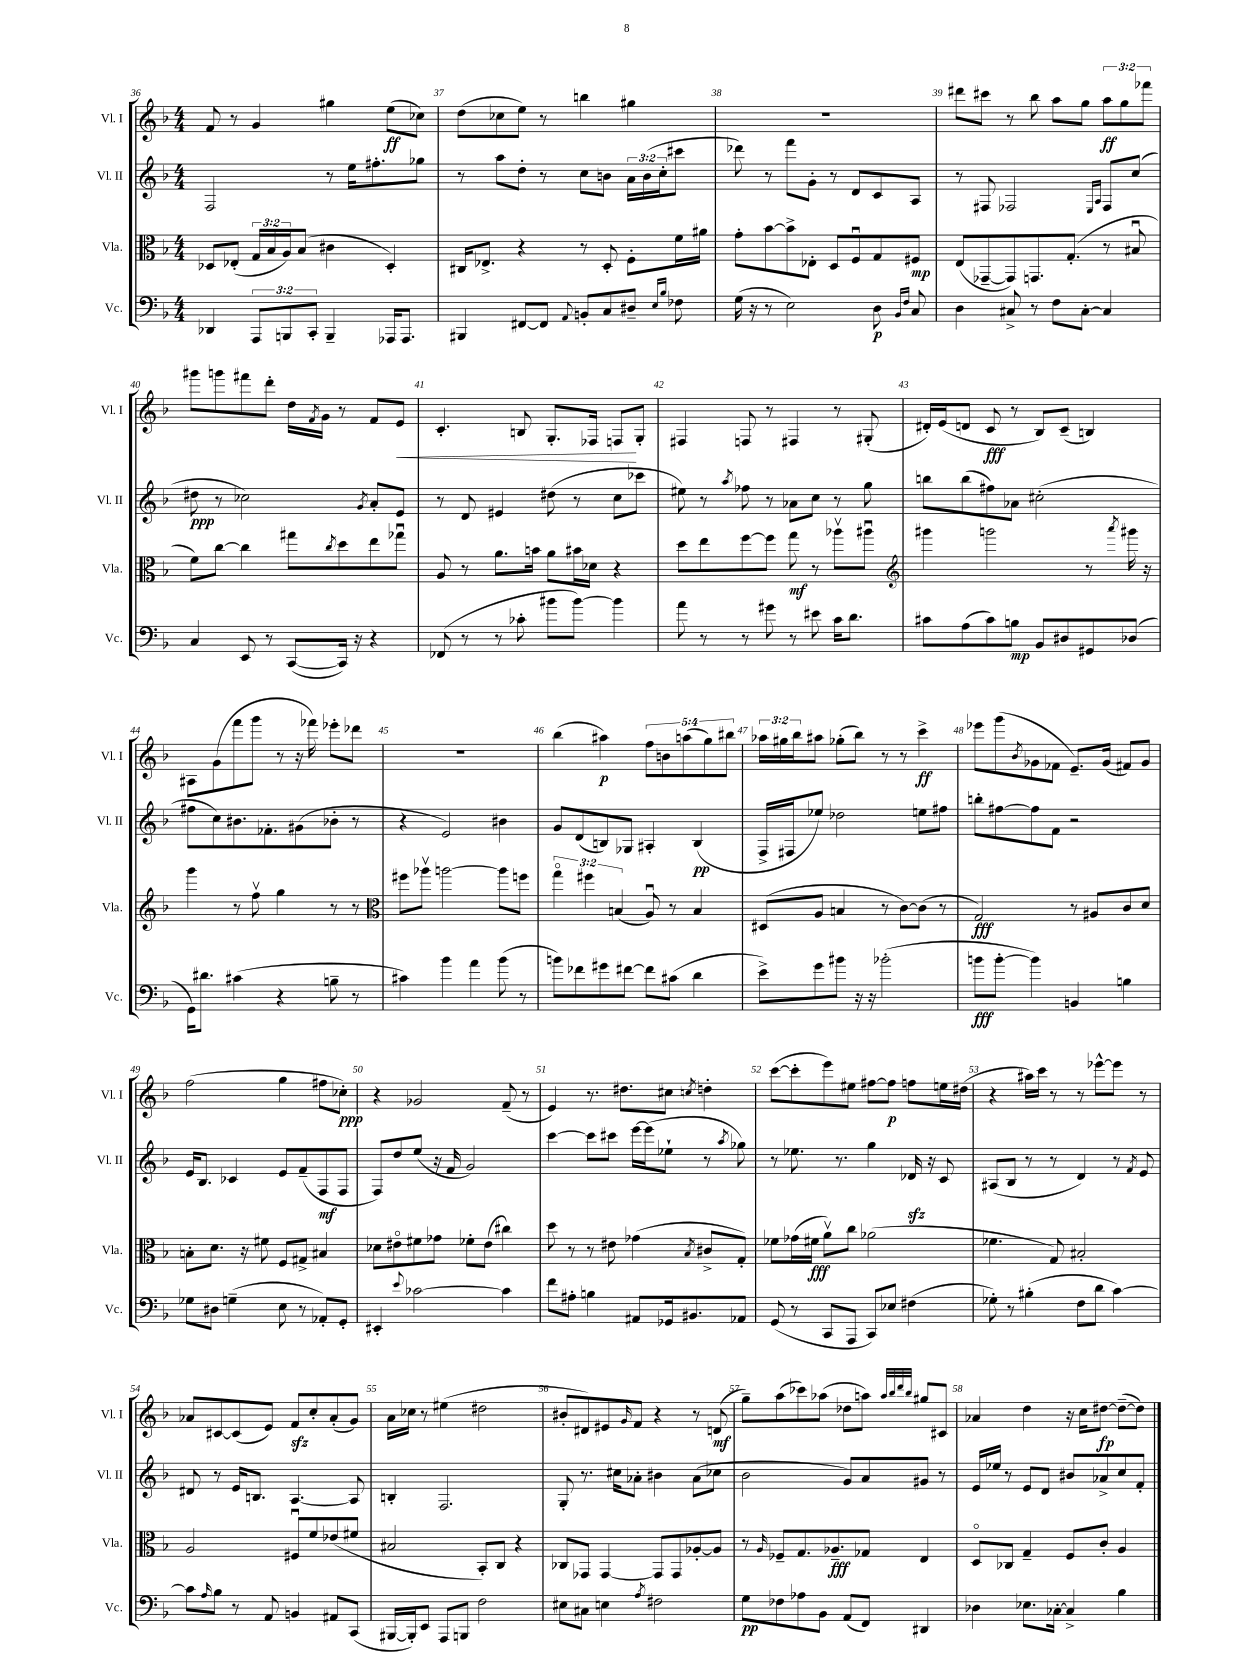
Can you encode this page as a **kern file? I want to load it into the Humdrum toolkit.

**kern	**dynam	**kern	**dynam	**kern	**dynam	**kern	**dynam
*part4	*part4	*part3	*part3	*part2	*part2	*part1	*part1
*staff4	*staff4	*staff3	*staff3	*staff2	*staff2	*staff1	*staff1
*I"Vc.	*	*I"Vla.	*	*I"Vl. II	*	*I"Vl. I	*
*I'Vc.	*	*I'Vla.	*	*I'Vl. II	*	*I'Vl. I	*
*clefF4	*	*clefC3	*	*clefG2	*	*clefG2	*
*k[b-]	*	*k[b-]	*	*k[b-]	*	*k[b-]	*
*M4/4	*	*M4/4	*	*M4/4	*	*M4/4	*
=36	=36	=36	=36	=36	=36	=36	=36
4DD-X/	.	8D-X/L	.	2F/	.	8f/	.
.	.	(8E-X'/J	.	.	.	8r	.
12AAA/L	.	24G/LL	.	.	.	4g/	.
.	.	24B-/	.	.	.	.	.
12BBBn/	.	24A/J)	.	.	.	.	.
.	.	(8B-/J	.	.	.	.	.
12CC'/J	.	.	.	.	.	.	.
4BBB~/	.	4c#X\	.	8r	.	4gg#X\	.
.	.	.	.	16ee\KL	.	.	.
.	.	.	.	8.ff#X'\	.	.	.
16AAA-X/KL	.	4D-'/)	.	.	.	(8ee\L	ff
8.AAA-/J	.	.	.	.	.	.	.
.	.	.	.	8gg-X\J	.	8cc-X\J)	.
=37	=37	=37	=37	=37	=37	=37	=37
4BBB#X/	.	16C#X/KL	.	8r	.	(8dd\L	.
.	.	8.E-X^/J	.	.	.	.	.
.	.	.	.	8aa\L	.	8cc-X\	.
[8FF#X/L	.	4r	.	8dd'\J	.	8ee\J)	.
8FF#/J]	.	.	.	8r	.	8r	.
8qqAA/	.	.	.	.	.	.	.
8BBn'/L	.	8r	.	8cc\L	.	4bbn\	.
8C/	.	8D'/	.	8bn\J	.	.	.
8D#X~/J	.	8F'\L	.	24a\LL	.	4gg#X\	.
.	.	.	.	(24b\	.	.	.
.	.	.	.	24cc'\J	.	.	.
16qqE/LL	.	.	.	.	.	.	.
16qqB-/JJ	.	.	.	.	.	.	.
8F-X\	.	16f\L	.	8ccc#X\J	.	.	.
.	.	16a#X\JJ	.	.	.	.	.
=38	=38	=38	=38	=38	=38	=38	=38
(16G\	.	8g'\L	.	8ddd-X\)	.	1r	.
16r	.	.	.	.	.	.	.
8r	.	[8b-\	.	8r	.	.	.
2E\)	.	8b-^\]	.	8fff\L	.	.	.
.	.	8E-X'\J	.	8g'\J	.	.	.
.	.	8D/L	.	8r	.	.	.
.	.	8Fu/	.	8d/L	.	.	.
8D\	p	8G/	.	8c/	.	.	.
16qqBB-/LL	.	.	.	.	.	.	.
16qqF/JJ	.	.	.	.	.	.	.
8C/	.	8F#X/J	mp	8A/J	.	.	.
=39	=39	=39	=39	=39	=39	=39	=39
4D\	.	(8E/L	.	8r	.	8ddd#X\L	.
.	.	[8GG-X~/	.	8F#X/	.	8ccc#X\J	.
8C#X^/	.	8GG-/])	.	2F-X/	.	8r	.
8r	.	8.GGn/	.	.	.	8bb-\	.
8F\L	.	.	.	.	.	8aa\L	.
.	.	(8.G'/J	.	.	.	.	.
[8C#'\J	.	.	.	.	.	8gg\J	.
.	.	.	.	16qqE/LL	.	.	.
.	.	.	.	16qqA/JJ	.	.	.
4C#/]	.	8r	.	8F-/L	.	12aa\L	ff
.	.	.	.	.	.	12gg\	.
.	.	8B#Xu/	.	(8cc/J	.	.	.
.	.	.	.	.	.	12fff-X\J	.
!!LO:LB:g=z
=40	=40	=40	=40	=40	=40	=40	=40
4C/	.	8f\L)	.	8dd#X\	ppp	8ggg#X\L	.
.	.	[8cc\J	.	8r	.	8gggn\	.
8EE/	.	4cc\]	.	2cc-X\)	.	8fff#X\	.
8r	.	.	.	.	.	8ddd'\J	.
([8CC/L	.	8gg#X\L	.	.	.	16dd\LL	.
.	.	.	.	.	.	8qf/	.
.	.	.	.	.	.	16g\JJ	.
.	.	8qcc/	.	.	.	.	.
16CC/Jk])	.	8dd\	.	.	.	8r	.
16r	.	.	.	.	.	.	.
.	.	.	.	8qg/	.	.	.
4r	.	8ee\	.	8a'/L	.	8f/L	.
!	!	!	!	!	!	!	!LO:HP:b
.	.	8gg-Xu\J	.	8e/J	.	8e/J	<
=41	=41	=41	=41	=41	=41	=41	=41
(8FF-X/	.	8A/	.	8r	.	4.c'/	.
8r	.	8r	.	8d/	.	.	.
8r	.	8.a\L	.	4e#X/	.	.	.
8c-X'\	.	.	.	.	.	8Bn/	.
.	.	16bn\Jk	.	.	.	.	.
8b#X\L	.	8a\L	.	(8dd#X\	.	8.G'/L	.
[8b#\J)	.	16b#X\L	.	8r	.	.	.
.	.	16d-X\JJ	.	.	.	16F-X/Jk	.
4b#\]	.	4r	.	8cc\L	.	8Fn/L	.
.	.	.	.	8ccc-X\J	.	8G'/J	[
=42	=42	=42	=42	=42	=42	=42	=42
8a\	.	8dd\L	.	8ee#X\)	.	4F#X/	.
8r	.	8ee\	.	8r	.	.	.
.	.	.	.	8qaa/	.	.	.
8r	.	[8ff\	.	8ff-X\	.	8Fn/	.
8g#X\	.	8ff\J]	.	8r	.	8r	.
8r	.	8gg\	mf	8a-X\L	.	4F#X/	.
8e#X\	.	8r	.	8cc\J	.	.	.
16c\KL	.	8aa-Xv\L	.	8r	.	8r	.
8.d\J	.	.	.	.	.	.	.
.	.	8aa#Xu\J	.	8gg\	.	(8G#X'/	.
=43	=43	=43	=43	=43	=43	=43	=43
*	*	*clefG2	*	*	*	*	*
8c#X\L	.	4ggg#X\	.	8bbn\L	.	16d#X'/LL)	.
.	.	.	.	.	.	(16e/J	.
(8A\	.	.	.	(8bb\	.	8dn/J	.
8c#\)	.	2gggn\	.	8ff#X\)	.	8c/	fff
8Bn\J	mp	.	.	8a-X\J	.	8r	.
8BB-/L	.	.	.	(2cc#X'\	.	8B-/L)	.
8D#X/	.	.	.	.	.	(8c~/J	.
8GG#X/	.	8r	.	.	.	4Bn/)	.
.	.	8qaaa/	.	.	.	.	.
(8D-X/J	.	16ggg#X\	.	.	.	.	.
.	.	16r	.	.	.	.	.
!!LO:LB:g=z
=44	=44	=44	=44	=44	=44	=44	=44
16GG\KL)	.	4ggg\	.	8ff#X\L	.	8A#X\L	.
8.d#X\J	.	.	.	.	.	.	.
.	.	.	.	8cc\)	.	(8g\	.
(4c#X\	.	8r	.	8.b#X\	.	8fff\	.
.	.	8ffv\	.	.	.	8ggg\J	.
.	.	.	.	8.f-X'\	.	.	.
4r	.	4gg\	.	.	.	8r	.
.	.	.	.	(8g#X\	.	16r	.
.	.	.	.	.	.	16fff-X\)	.
8Bn~\	.	8r	.	8b-X'\J	.	8eee-X'\L	.
8r	.	8r	.	8r	.	8ddd-X\J	.
=45	=45	=45	=45	=45	=45	=45	=45
*	*	*clefC3	*	*	*	*	*
4c#X\)	.	8ff#X\L	.	4r	.	1r	.
.	.	8aa-Xv\J	.	.	.	.	.
4b-\	.	[2aan\	.	2e/)	.	.	.
4a\	.	.	.	.	.	.	.
(8b-\	.	8aa\L]	.	4b#X\	.	.	.
8r	.	8ffn\J	.	.	.	.	.
=46	=46	=46	=46	=46	=46	=46	=46
8bn\L)	.	6gg\	.	8g/L	.	(4bb-\	.
8f-X\	.	.	.	(8d/	.	.	.
.	.	6ff#X\	.	.	.	.	.
8g#X\	.	.	.	8Bn/)	.	4aa#X\)	p
.	.	(6Bn/	.	.	.	.	.
[8f#X\J	.	.	.	8G-X/J	.	.	.
8f#\L]	.	8Au/)	.	4A#X'/	.	10ff\L	.
.	.	.	.	.	.	10bn\	.
(8c#X\J	.	8r	.	.	.	.	.
.	.	.	.	.	.	(10aan\	.
4d\	.	4B/	.	(4B/	pp	.	.
.	.	.	.	.	.	10gg\)	.
.	.	.	.	.	.	10bb#X\J	.
=47	=47	=47	=47	=47	=47	=47	=47
8e^\L)	.	(8D#X/L	.	16F^/LL	.	24aa-X\LL	.
.	.	.	.	.	.	24gg#X\	.
.	.	.	.	16F#X/J	.	.	.
.	.	.	.	.	.	24bb-\J	.
8g\	.	8A/J	.	8ee-X/J)	.	8aa#X\J	.
8b#X\J	.	4Bn/	.	2dd-X\	.	(8gg-X'\L	.
16r	.	.	.	.	.	8bb-\J)	.
16r	.	.	.	.	.	.	.
(2b-X'\	.	8r	.	.	.	8r	.
.	.	[8c\L)	.	.	.	8r	.
.	.	(8c\J]	.	8een\L	.	4ccc^\	ff
.	.	8r	.	8ff#X\J	.	.	.
=48	=48	=48	=48	=48	=48	=48	=48
8bn\L	fff	2G/)	fff	8bbn'\L	.	8eee-X\L	.
[8b'\J	.	.	.	[8ff#X\	.	(8ggg\	.
.	.	.	.	.	.	8qb-/	.
4b\])	.	.	.	8ff#\]	.	8g-X\	.
.	.	.	.	8f\J	.	8f-X\J	.
4BBn/	.	8r	.	2r	.	8.e~/L)	.
.	.	8A#X/L	.	.	.	.	.
.	.	.	.	.	.	(16g-/Jk	.
4Bn\	.	8c/	.	.	.	8f#X/L)	.
.	.	8d/J	.	.	.	8g-/J	.
!!LO:LB:g=z
=49	=49	=49	=49	=49	=49	=49	=49
8G-X\L	.	8Bn'\L	.	16e/KL	.	(2ff\	.
.	.	.	.	8.B-/J	.	.	.
8D#X\J	.	8.d\J	.	.	.	.	.
(4Gn~\	.	.	.	4c-X/	.	.	.
.	.	16r	.	.	.	.	.
.	.	8f#X\	.	.	.	.	.
8E\	.	8F/L	.	8e/L	.	4gg\	.
8r	.	8G#X^/J	.	(8f~/	.	.	.
8AA-X'/L)	.	4B#X/	.	8F/	mf	8ff#X\L	.
8GG'/J	.	.	.	8F/J	.	8cc-X'\J)	ppp
=50	=50	=50	=50	=50	=50	=50	=50
4EE#X'/	.	8d-X\L	.	8F/L)	.	4r	.
.	.	8e#X\	.	8dd/	.	.	.
8qqe/	.	.	.	.	.	.	.
[2c-X\	.	8f#X\	.	(8ee/J	.	2g-X/	.
.	.	8g-X\J	.	16r	.	.	.
.	.	.	.	16f/	.	.	.
.	.	8f-X'\L	.	2g/)	.	.	.
.	.	(8e#\J	.	.	.	.	.
4c-\]	.	4cc#X\)	.	.	.	(8f~/	.
.	.	.	.	.	.	8r	.
=51	=51	=51	=51	=51	=51	=51	=51
8f\L	.	8dd\	.	[4ccc\	.	4e/)	.
8A#X'\J	.	8r	.	.	.	.	.
4Bn\	.	8r	.	8ccc\L]	.	8.r	.
.	.	8e#X\	.	8ccc#X\J	.	.	.
.	.	.	.	.	.	8.dd#X\L	.
8AA#X/L	.	(4g-X\	.	[16eee\LL	.	.	.
.	.	.	.	(16eee\J]	.	.	.
16GG-X/k	.	.	.	8ee-X`\J	.	8cc#X\J	.
8.BB#X/	.	.	.	.	.	.	.
.	.	8qB-/	.	.	.	8qccn/	.
.	.	8c#X^/L	.	8r	.	4ddn'\	.
.	.	.	.	8qaa/	.	.	.
8AA-X/J	.	8G'/J)	.	8gg-X\)	.	.	.
=52	=52	=52	=52	=52	=52	=52	=52
(8GG/	.	8f-X\L	.	8r	.	([8ccc\L	.
8r	.	(16g-X\L	.	8.ee-X\	.	8ccc'\]	.
.	.	16f#X\JJ	fff	.	.	.	.
8CC/L	.	8av\L)	.	.	.	8eee\)	.
.	.	.	.	8.r	.	.	.
8AAA/J	.	8cc\J	.	.	.	8ee#X\J	.
8CC/L)	.	(2a-X\	.	4gg\	.	[8ff#X\L	.
8E-X/J	.	.	.	.	.	8ff#\J]	p
(4F#X\	.	.	.	16d-Xzz/	.	8ffn\L	.
.	.	.	.	16r	.	.	.
.	.	.	.	8c/	.	16een\L	.
.	.	.	.	.	.	(16dd#X\JJ	.
=53	=53	=53	=53	=53	=53	=53	=53
8G-X'\)	.	4.f-X\	.	(8A#X/L	.	4r	.
8r	.	.	.	8B-/J	.	.	.
(4B#X'\	.	.	.	8r	.	16aa#X\LL)	.
.	.	.	.	.	.	16ccc\JJ	.
.	.	8G/)	.	8r	.	8r	.
8F\L	.	2B#X'/	.	4d/)	.	8r	.
8d\J	.	.	.	.	.	[8eee-X^^\L	.
[4c\)	.	.	.	8r	.	8eee-\J]	.
.	.	.	.	8qf/	.	.	.
.	.	.	.	8e/	.	8r	.
!!LO:LB:g=z
=54	=54	=54	=54	=54	=54	=54	=54
8c\L]	.	2A/	.	8d#X/	.	8a-X/L	.
16qqA/	.	.	.	.	.	.	.
8B-\J	.	.	.	8r	.	[8c#X/	.
8r	.	.	.	16e/KL	.	(8c#/]	.
.	.	.	.	8.Bn/J	.	.	.
8AA/	.	.	.	.	.	8e/J)	.
4BBn/	.	8F#Xu/L	.	[4.A/	.	8fzz/L	.
.	.	8f/	.	.	.	8cc'/	.
8AA#X/L	.	(8e-X/	.	.	.	(8a-'/	.
(8CC/J	.	8f#X/J	.	8A/]	.	8g/J)	.
=55	=55	=55	=55	=55	=55	=55	=55
[16BBB#X/LL	.	2B#X/	.	4Bn'/	.	16a\LL	.
16BBB#'/J])	.	.	.	.	.	16cc-X\JJ	.
8EE/J	.	.	.	.	.	8r	.
8AAA/L	.	.	.	2.F/	.	(4ee#X\	.
8BBBn/J	.	.	.	.	.	.	.
2F\	.	8BB-'/L)	.	.	.	2dd#X\	.
.	.	8C/J	.	.	.	.	.
.	.	4r	.	.	.	.	.
=56	=56	=56	=56	=56	=56	=56	=56
8E#X\L	.	8C-X/L	.	8G'/	.	8b#X'/L	.
8C#X\J	.	8GG-X/J	.	8.r	.	8d#X/)	.
4En\	.	[4GG-/	.	.	.	8e#X/	.
.	.	.	.	16cc#X\KL	.	.	.
.	.	.	.	.	.	16qqg/	.
.	.	.	.	8a-X'\J	.	8f/J	.
8qA/	.	.	.	.	.	.	.
2F#X\	.	8GG-/L]	.	4b#X\	.	4r	.
.	.	8GG-/	.	.	.	.	.
.	.	[8A-X'/	.	(8a-\L	.	8r	.
.	.	8A-/J]	.	8cc-X\J	.	(8dn/	mf
=57	=57	=57	=57	=57	=57	=57	=57
8G\L	pp	8r	.	2b-\	.	8gg~\L)	.
.	.	16qqA/	.	.	.	.	.
8F-X\	.	8F-X~/L	.	.	.	(8aa\	.
8A-X\	.	8.G/	.	.	.	8ccc-X\)	.
8BB-\J	.	.	.	.	.	(8aa-X\J	.
.	.	8.A-X~/	fff	.	.	.	.
(8AA/L	.	.	.	8g/L)	.	8dd-X\L	.
8FF/J)	.	8G-X/J	.	8a/	.	8aan\J)	.
.	.	.	.	.	.	32qqaa/LLL	.
.	.	.	.	.	.	32qqbb-/	.
.	.	.	.	.	.	32qqddd/	.
.	.	.	.	.	.	32qqbb-/JJJ	.
4DD#X/	.	4E/	.	8g#X/J	.	8gg#X/L	.
.	.	.	.	8r	.	8c#X/J	.
=58	=58	=58	=58	=58	=58	=58	=58
4D-X\	.	8D/L	.	16e/LL	.	4a-X/	.
.	.	.	.	16ee-X/JJ	.	.	.
.	.	8C-X/J	.	8r	.	.	.
8.E-X\L	.	4G~/	.	8e/L	.	4dd\	.
.	.	.	.	8d/J	.	.	.
[16C-X'\Jk	.	.	.	.	.	.	.
4C-^/]	.	8F/L	.	8b#X/L	.	16r	.
.	.	.	.	.	.	16cc\KL	.
.	.	8c'/J	.	8a-X^/	.	[8dd#X\J	fp
4B-\	.	4A/	.	8cc/	.	(8dd#~\L_	.
.	.	.	.	8f'/J	.	8dd#\J])	.
==	==	==	==	==	==	==	==
*-	*-	*-	*-	*-	*-	*-	*-
